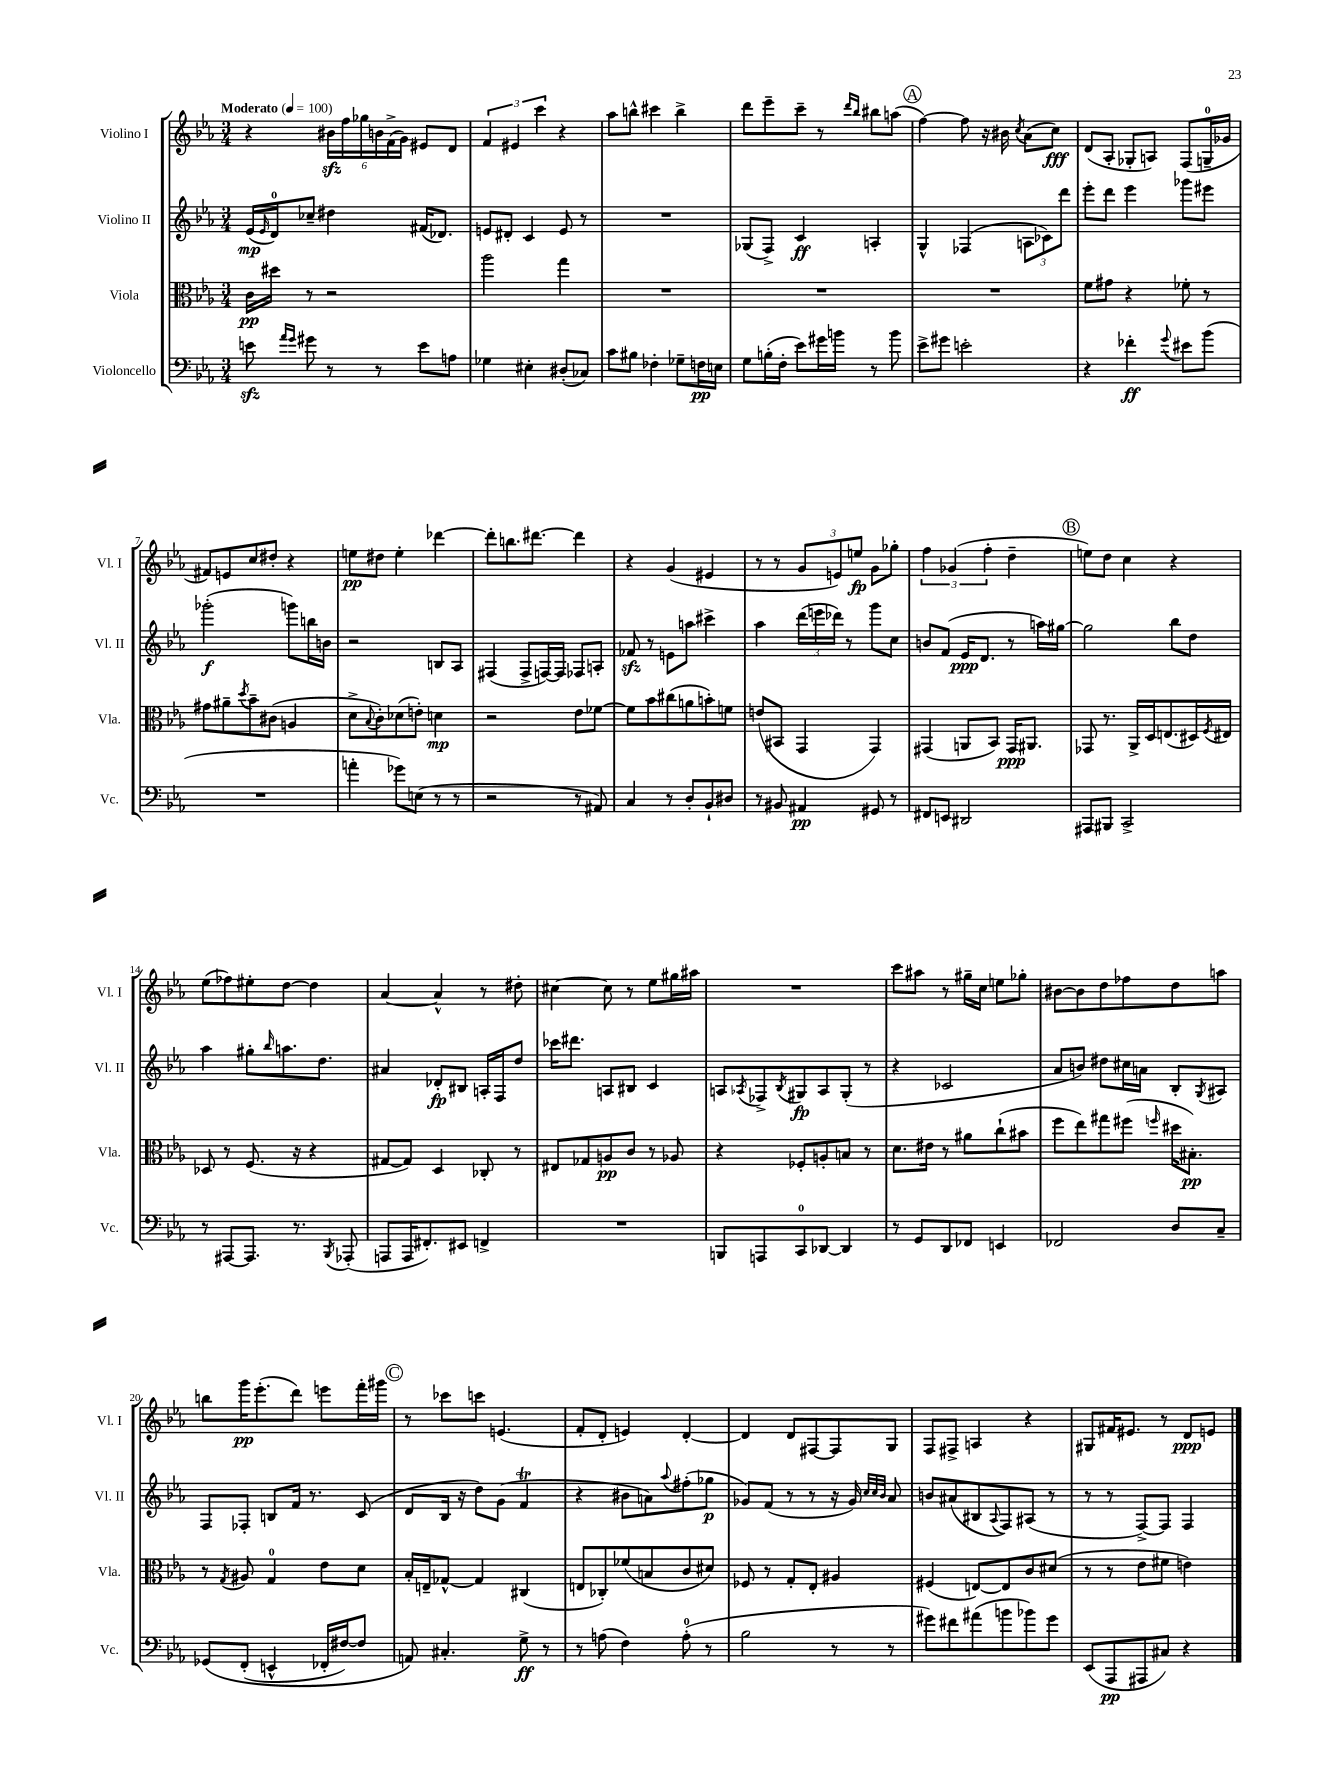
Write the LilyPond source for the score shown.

<<
\new StaffGroup <<
\new Staff = "s0" \with { instrumentName = "Violino I" shortInstrumentName = "Vl. I" } {
    \clef treble \key ees \major \numericTimeSignature \time 3/4 \tempo "Moderato" 4 = 100
    r4 \tuplet 6/4 { bis'16\sfz f''16 ges''16 b'16 f'16->( g'16) } eis'8 d'8 |
    \tuplet 3/2 { f'4 eis'4 c'''4 } r4 |
    aes''8 b''8-^ cis'''4 b''4-> |
    d'''8 ees'''8-- c'''8-- r8 \grace { d'''16 bes''16 } bis''8 a''8( |
    \mark \markup { \circle "A" } f''4~) f''8 r16 bis'16 \acciaccatura { c''8 } aes'8( c''8\fff) |
    d'8( aes8-. ges8-. a8) f8( g16-0-- ges'16 |
    fis'8) e'8 c''8 dis''8-. r4 |
    e''8\pp dis''8 e''4-. des'''4~ |
    des'''8-. b''8. dis'''8.~ dis'''4 |
    r4 g'4( eis'4 |
    r8 r8 \tuplet 3/2 { g'8 e'8) e''8\fp } g'8 ges''8-. |
    \tuplet 3/2 { f''4 ges'4( f''4-. } d''4-- |
    \mark \markup { \circle "B" } e''8) d''8 c''4 r4 |
    ees''8( fes''8) eis''8-. d''8~ d''4 |
    aes'4~ aes'4-^ r8 dis''8-. |
    cis''4~ cis''8 r8 ees''8 gis''16 ais''16 |
    R2. |
    c'''8 ais''8 r8 gis''16-- c''16 e''8 ges''8-. |
    bis'8~ bis'8 d''8 fes''8 d''8 a''8 |
    b''8 g'''16\pp ees'''8.-.( d'''8) e'''8 f'''16-. gis'''16 |
    \mark \markup { \circle "C" } r8 ces'''8 c'''8 e'4.( |
    f'8-. d'8-. e'4) d'4~-. |
    d'4 d'8 fis8~ fis8 g8 |
    f8 fis8-> a4 r4 |
    gis8 fis'16 eis'8. r8 d'8\ppp e'8 \bar "|." |
}
\new Staff = "s1" \with { instrumentName = "Violino II" shortInstrumentName = "Vl. II" } {
    \clef treble \key ees \major \numericTimeSignature \time 3/4
    ees'16\mp( \grace { ees'16 } d'16-0) ces''8-- dis''4 fis'16( des'8.) |
    e'8 dis'8-. c'4 e'8 r8 |
    R2. |
    ges8( f8->) c'4\ff a4-. |
    \mark \markup { \circle "A" } g4-^ fes4( \tuplet 3/2 { a8 ces'8) d'''8 } |
    ees'''8-. d'''8 ees'''4 ges'''8 eis'''8 |
    ges'''2-.\f( g'''8) b''16 b'16 |
    r2 b8 aes8 |
    fis4( fis8-> f16~) f16 fes8 a8-. |
    fes'8\sfz r8 e'8 a''8 cis'''4-> |
    aes''4 \tuplet 3/2 { d'''16( e'''16 des'''16) } r8 g'''8 c''8 |
    b'8 f'8( ees'16\ppp d'8. r8 a''16) gis''16~ |
    \mark \markup { \circle "B" } gis''2 bes''8 d''8 |
    aes''4 gis''8-. \grace { bes''16 } a''8. d''8. |
    ais'4 des'8-.\fp bis8 a16-. f16 d''8 |
    ces'''16 dis'''8. a8 bis8 c'4 |
    a8 \acciaccatura { aes8 } fes8-> \acciaccatura { bes8 } gis8\fp aes8 gis8-.( r8 |
    r4 ces'2 |
    aes'8 b'8) dis''8 cis''16 a'16 bes8-. \acciaccatura { g8 } ais8 |
    f8 fes8-. b8 f'16 r8. c'8( |
    \mark \markup { \circle "C" } d'8 bes16 r16 d''8) g'8( f'4\trill |
    r4 bis'8 a'8) \appoggiatura { aes''8 } fis''8-.( ges''8\p |
    ges'8) f'8( r8 r8 r16 ges'16) \grace { c''32 c''32 bes'32 } aes'8 |
    b'8 ais'8( bis8 \appoggiatura { aes8 } f8) ais8( r8 |
    r8 r8 f8~->) f8 f4 \bar "|." |
}
\new Staff = "s2" \with { instrumentName = "Viola" shortInstrumentName = "Vla." } {
    \clef alto \key ees \major \numericTimeSignature \time 3/4
    c'16\pp dis''16 r8 r2 |
    aes''2 g''4 |
    R2. |
    R2. |
    \mark \markup { \circle "A" } R2. |
    f'8 gis'8 r4 fes'8-. r8 |
    gis'8 ais'8-- \acciaccatura { d''8 } bes'8-- cis'8( a4 |
    d'8-> \appoggiatura { bes8 } c'8-.) des'8( e'8-.) d'4\mp |
    r2 ees'8 fes'8~ |
    fes'8 bes'8 cis''8( a'8 b'8-.) f'8 |
    e'8( bis,8 g,4 g,4) |
    gis,4( a,8 bes,8) gis,16\ppp ais,8. |
    \mark \markup { \circle "B" } ges,8 r8. aes,16-> d16 e8.( dis16) \acciaccatura { f8 } eis16 |
    des8 r8 f8.( r16 r4 |
    gis8~ gis8) d4 ces8-. r8 |
    eis8 ges8 a8\pp c'8 r8 aes8 |
    r4 fes8-. a8-. b8 r8 |
    d'8. eis'16 r8 ais'8 c''8-!( bis'8 |
    f''8 ees''8) gis''8 fis''8( \grace { f''16 } dis''16 bis8.-.\pp) |
    r8 \acciaccatura { g8 } ais8 g4-0 ees'8 d'8 |
    \mark \markup { \circle "C" } bes16-. e16-- ges8~-^ ges4 cis4( |
    e8 ces8-.) fes'8( b8 c'8 dis'8) |
    fes8 r8 g8-. ees8-. ais4 |
    fis4( e8~) e8 c'8 dis'8( |
    r8 r8 ees'8 fis'8 e'4) \bar "|." |
}
\new Staff = "s3" \with { instrumentName = "Violoncello" shortInstrumentName = "Vc." } {
    \clef bass \key ees \major \numericTimeSignature \time 3/4
    e'8\sfz \grace { aes'16 g'16 } gis'8 r8 r8 e'8 a8 |
    ges4 eis4-. dis8-.( ces8) |
    c'8 bis8 fes4-. ges8-- f16\pp e16 |
    g8 b16-.( f16-. ees'8) gis'16 b'16 r8 b'8 |
    \mark \markup { \circle "A" } ees'8-> gis'8 e'2-. |
    r4 fes'4-.\ff \appoggiatura { g'8 } eis'8 bes'8( |
    R2. |
    a'4-. ges'8) e8( r8 r8 |
    r2 r8 ais,8) |
    c4 r8 d8-. bes,8-! dis8 |
    r8 bis,8 ais,4\pp gis,8 r8 |
    fis,8 e,8 dis,2 |
    \mark \markup { \circle "B" } ais,,8 bis,,8 c,2-> |
    r8 ais,,8~ ais,,8. r8. \acciaccatura { bes,,8 } aes,,8-.( |
    a,,8 a,,16 fis,8.-.) eis,8 f,4-> |
    R2. |
    b,,8 a,,8 c,8-0 des,8~ des,4 |
    r8 g,8 d,8 fes,8 e,4 |
    fes,2 d8 c8-- |
    ges,8\( f,8-.( e,4-^ fes,16-. fis16~) fis8 |
    \mark \markup { \circle "C" } a,8\) cis4.-. g8->\ff r8 |
    r8 a8( f4) a8-0-.( r8 |
    bes2 r8 r8 |
    gis'8) fis'8 ais'8( b'8 bes'8) gis'8 |
    ees,8( aes,,8\pp ais,,8 cis8) r4 \bar "|." |
}
>>
>>
